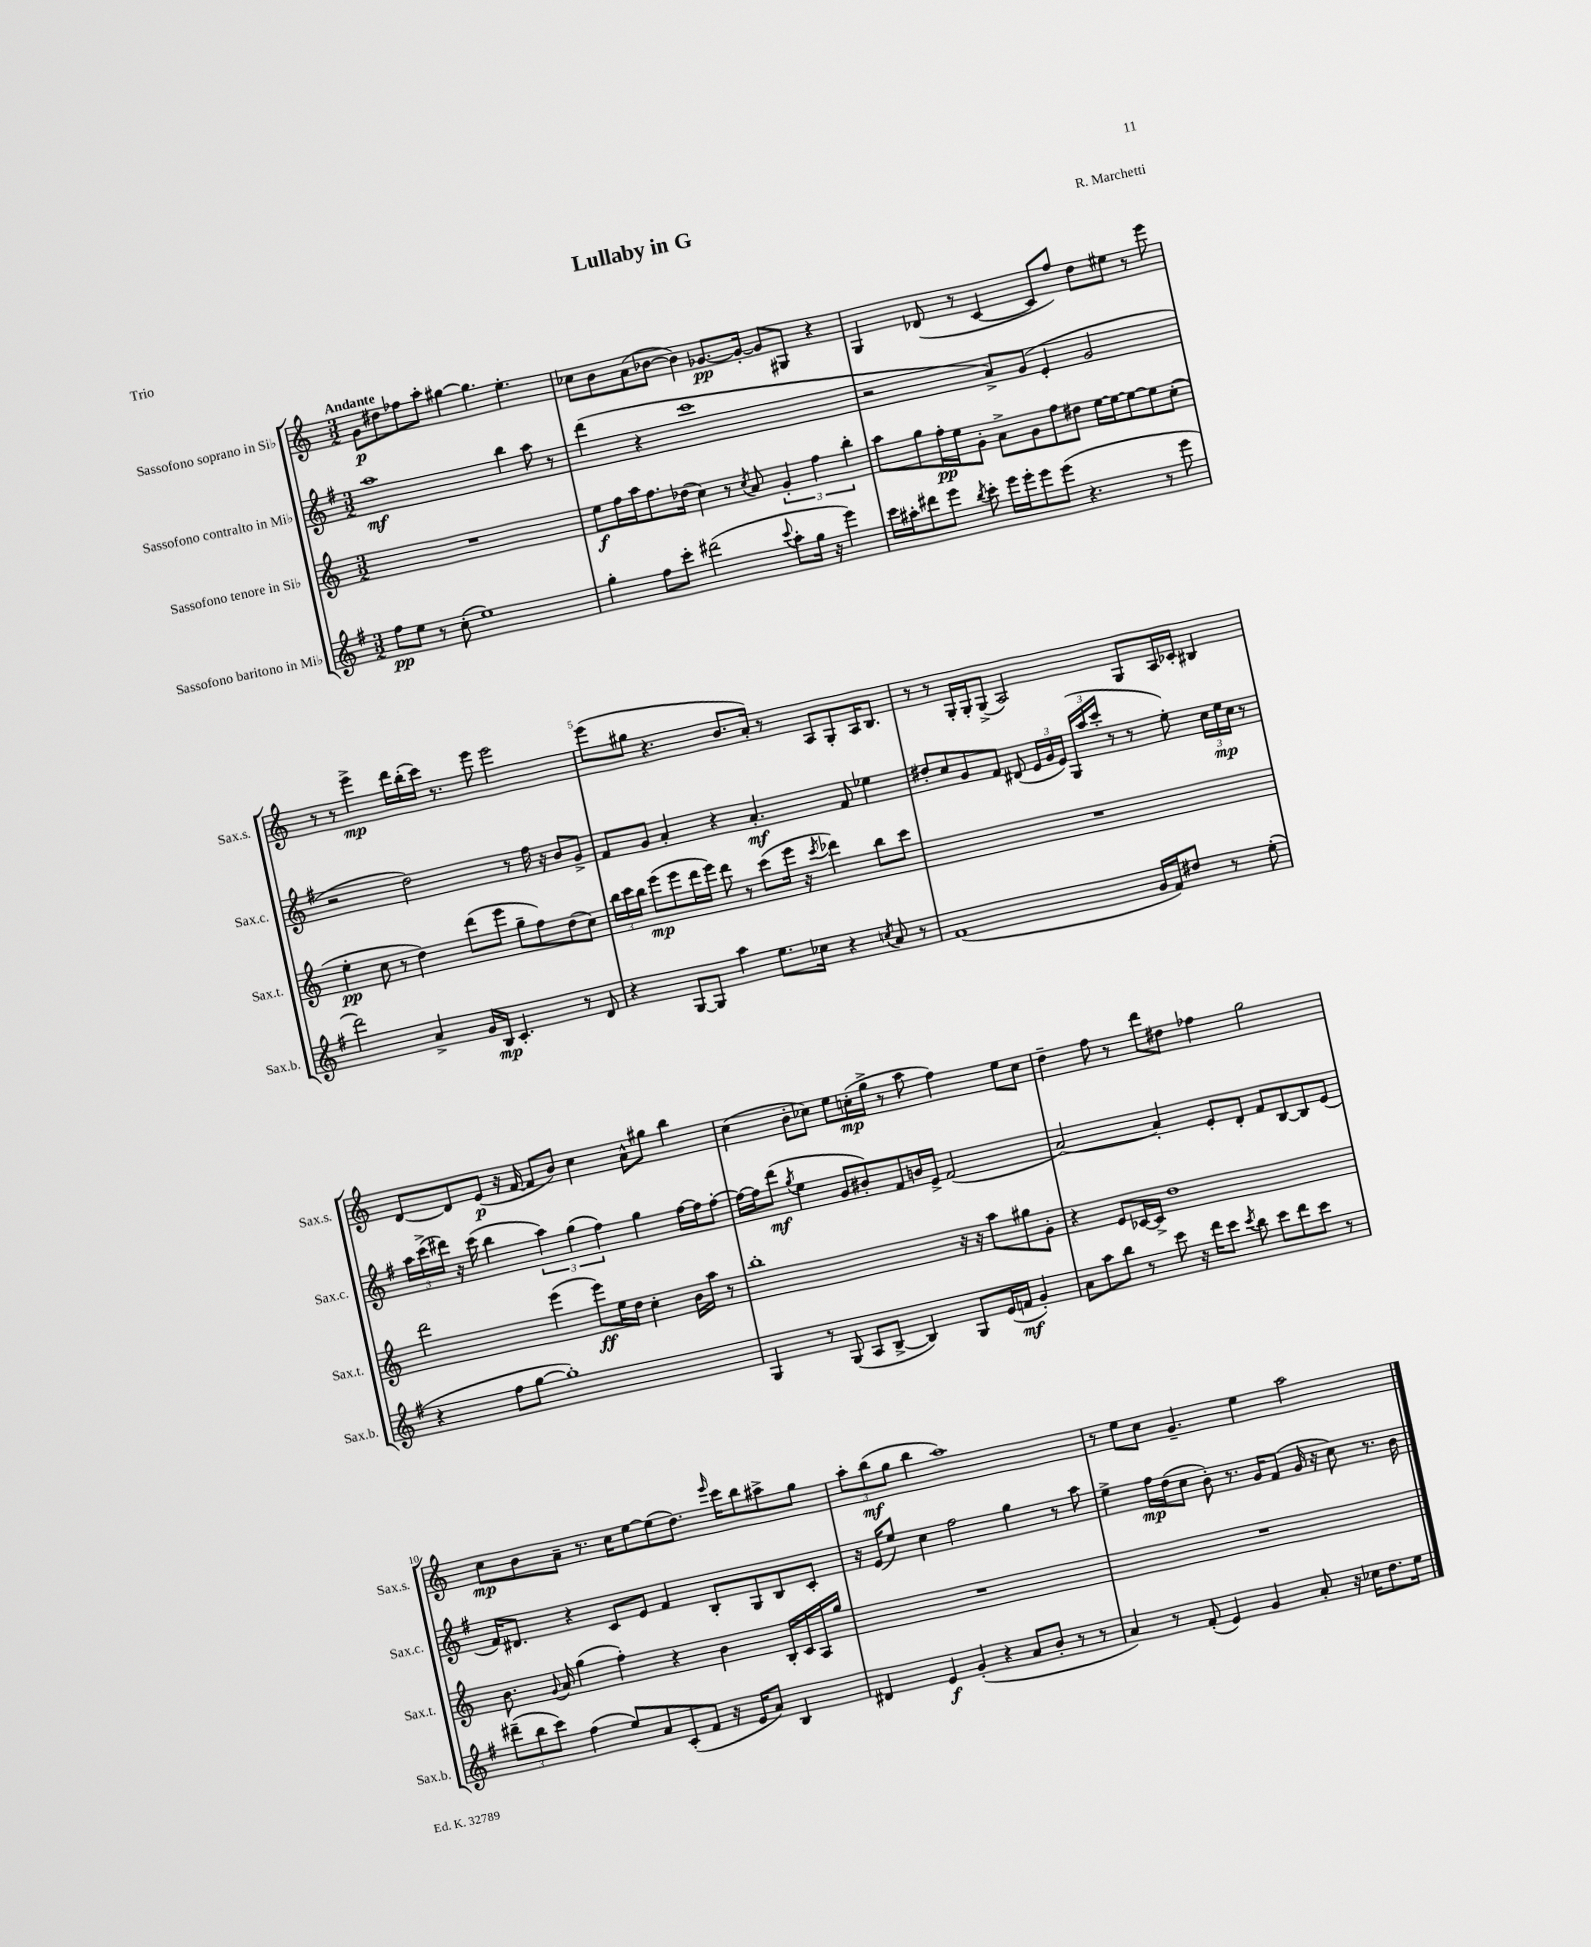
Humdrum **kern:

**kern	**kern	**kern	**kern
*staff4	*staff3	*staff2	*staff1
*clefG2	*clefG2	*clefG2	*clefG2
*k[f#]	*k[]	*k[f#]	*k[]
*M3/2	*M3/2	*M3/2	*M3/2
8ff#	1.r	1aa	8g
8ee	.	.	8dd#
8r	.	.	8ff-
(8cc'	.	.	8aa'
1ee)	.	.	[4gg#
.	.	.	4.gg#]
.	.	4bb	.
.	.	.	4.ee'
.	.	8aa	.
.	.	8r	.
=	=	=	=
4gg'	8ee	(4ddd	8cc-
.	16ff	.	8b
.	16aa	.	.
8ff#	8.ff	4r	(8a
8ccc'	.	.	[8b-
.	(16dd-	.	.
(2ddd#	4cc)	1ccc	4b-])
.	8r	.	[8.g-
.	8qcc	.	.
.	8a	.	.
.	.	.	16g-'_
8qqccc	.	.	.
8aa'	6g'	.	8g-]
16gg	.	.	8G#
.	6ff	.	.
16r	.	.	.
4eee)	.	.	4r
.	6bb'	.	.
=	=	=	=
16ccc	8aa	2r	4G
16aa#'	.	.	.
8ddd#	8gg	.	.
8eee	16ff'	.	(8d-
.	16ee	.	.
8qbb	.	.	.
8ccc'	8g'	.	8r
16eee	8a^	8a^)	[4c
16eee'	.	.	.
8eee	8g	(8g	.
(8eee	8ff	4e'	8c]
4.r	8dd#	.	8ff)
.	[16ee	2g	8dd
.	16ee_	.	.
.	8ee_	.	8ee#
8r	8ee]	.	8r
8eee	(8cc'	.	8eee
=	=	=	=
2ddd)	4ee'	2r	8r
.	.	.	8r
.	8cc	.	4eee^
.	8r	.	.
4a^	4dd)	2dd)	16ddd
.	.	.	(16bb'
.	.	.	16ccc)
.	.	.	8.r
16g	(8ddd	.	.
16B	.	.	.
4.c'	8eee	.	8eee
.	8gg~	8r	2eee
.	8ff)	16ff#	.
.	.	16r	.
8r	(8dd	8b	.
8d	8cc)	8g^	.
=	=	=	=
4r	24bb	8f#	(8eee
.	24ccc	.	.
.	24bb	.	.
.	(8eee	8g	8gg#
[8G	8eee	4a'	4.r
8G]	16ddd	.	.
.	16eee)	.	.
4aa	8ddd	4r	.
.	8r	.	8.b
8.ee	(8ccc	4.a'	.
.	.	.	16a')
.	16eee	.	8r
16cc-	16r	.	.
.	8qccc	.	.
4r	4ddd-)	.	8A
.	.	8f#	8G'
8qcc	.	.	.
8a	8bb	4ee-	16A
.	.	.	8.B
8r	8ccc	.	.
=	=	=	=
(1f#	1.r	8dd#'	8r
.	.	8cc	8r
.	.	8g	16G'
.	.	.	16G'
.	.	8f#	(8G^
.	.	(8d#	2A)
.	.	24e	.
.	.	24g	.
.	.	24e)	.
.	.	(24G	.
.	.	24aa	.
.	.	24ccc'	.
.	.	8r	.
16g	.	8r	8G
16f#)	.	.	.
8dd#	.	8ee')	16A
.	.	.	16c-'
8r	.	24cc	4B#
.	.	24ee	.
.	.	24cc	.
(8ee'	.	8r	.
=	=	=	=
4r	2ddd	24aa	[8d
.	.	(24ccc^	.
.	.	24ddd#)	.
.	.	16r	8d]
.	.	(16ccc	.
8ff#	.	4bb	(8e
[8gg	.	.	16r
.	.	.	[16f
1gg'])	(4eee	6aa)	8f]
.	.	.	8b)
.	.	(6gg	.
.	8eee)	.	4cc
.	.	6ff#)	.
.	16ee	.	.
.	16dd	.	.
.	4cc'	4gg	8a^^
.	.	.	8gg#
.	16b	[16ff#	4bb
.	16aa	16ff#]	.
.	8r	[8ff#'	.
=	=	=	=
4G	1bb'	16ff#_	(4cc
.	.	16ff#]	.
.	.	(8ddd	.
.	.	8qgg	.
8r	.	4ee	8b'
(8G	.	.	8cc-)
8A	.	8g	8ee
[8B^	.	8b#')	(16cc'
.	.	.	16gg^
4B])	.	8f#	8r
.	.	16b	8aa
.	.	16e^	.
8G	16r	(2f#	4ff)
.	16r	.	.
(16e	8aa	.	.
16f	.	.	.
4g')	8gg#	.	8ee
.	8g'	.	8cc
=	=	=	=
8a	4r	[2a)	4dd~
8aa	.	.	.
8bb	8e	.	8ff
8r	[16c-	.	8r
.	16c-^]	.	.
8ccc	1dd	4a']	8ddd
16r	.	.	8dd#
16ddd	.	.	.
8ccc	.	8e'	4ff-
8qccc	.	.	.
8bb	.	8d'	.
8ccc	.	8f#	2gg
8ddd	.	[8B	.
8ccc	.	8B]	.
8r	.	(8e	.
=	=	=	=
(12ddd#~	8.b	16f#)	8cc
.	.	8.d#	.
12bb	.	.	.
.	.	.	8b
12ccc)	.	.	.
.	8qqg	.	.
.	16a	.	.
(4ff#	(4gg	4r	8a~
.	.	.	8.r
8ee)	4ff')	8c	.
.	.	.	16cc
8a	.	8e	[8ee
(8c'	4r	4f#	(8ee]
8f#	.	.	8.dd)
16r	4b	8B'	.
.	.	.	16qqeee
16e	.	.	16ccc
8a)	.	8G	8bb
4B	16B'	8B	8aa#^
.	16c	.	.
.	16A	8c'	8gg
.	16gg	.	.
=	=	=	=
4d#	1.r	16r	12aa'
.	.	(16e	.
.	.	.	(12bb
.	.	8ee)	.
.	.	.	12gg
4e	.	4cc	4bb
(4g'	.	2ff#	1aa)
4r	.	.	.
8a	.	4gg	.
8b'	.	.	.
8r	.	8r	.
8r	.	8aa	.
=	=	=	=
4a)	1.r	4ee^	8r
.	.	.	8ee
8r	.	16ff#	8cc
.	.	(16dd	.
(8f#'	.	8cc	4.g~
4e)	.	8b')	.
.	.	8.r	.
4g	.	.	4ee
.	.	16g	.
.	.	(8f#	.
8a'	.	16g	2aa
.	.	16r	.
16r	.	8cc)	.
16cc-	.	.	.
8.dd	.	8.r	.
16ee	.	16b	.
==	==	==	==
*-	*-	*-	*-
